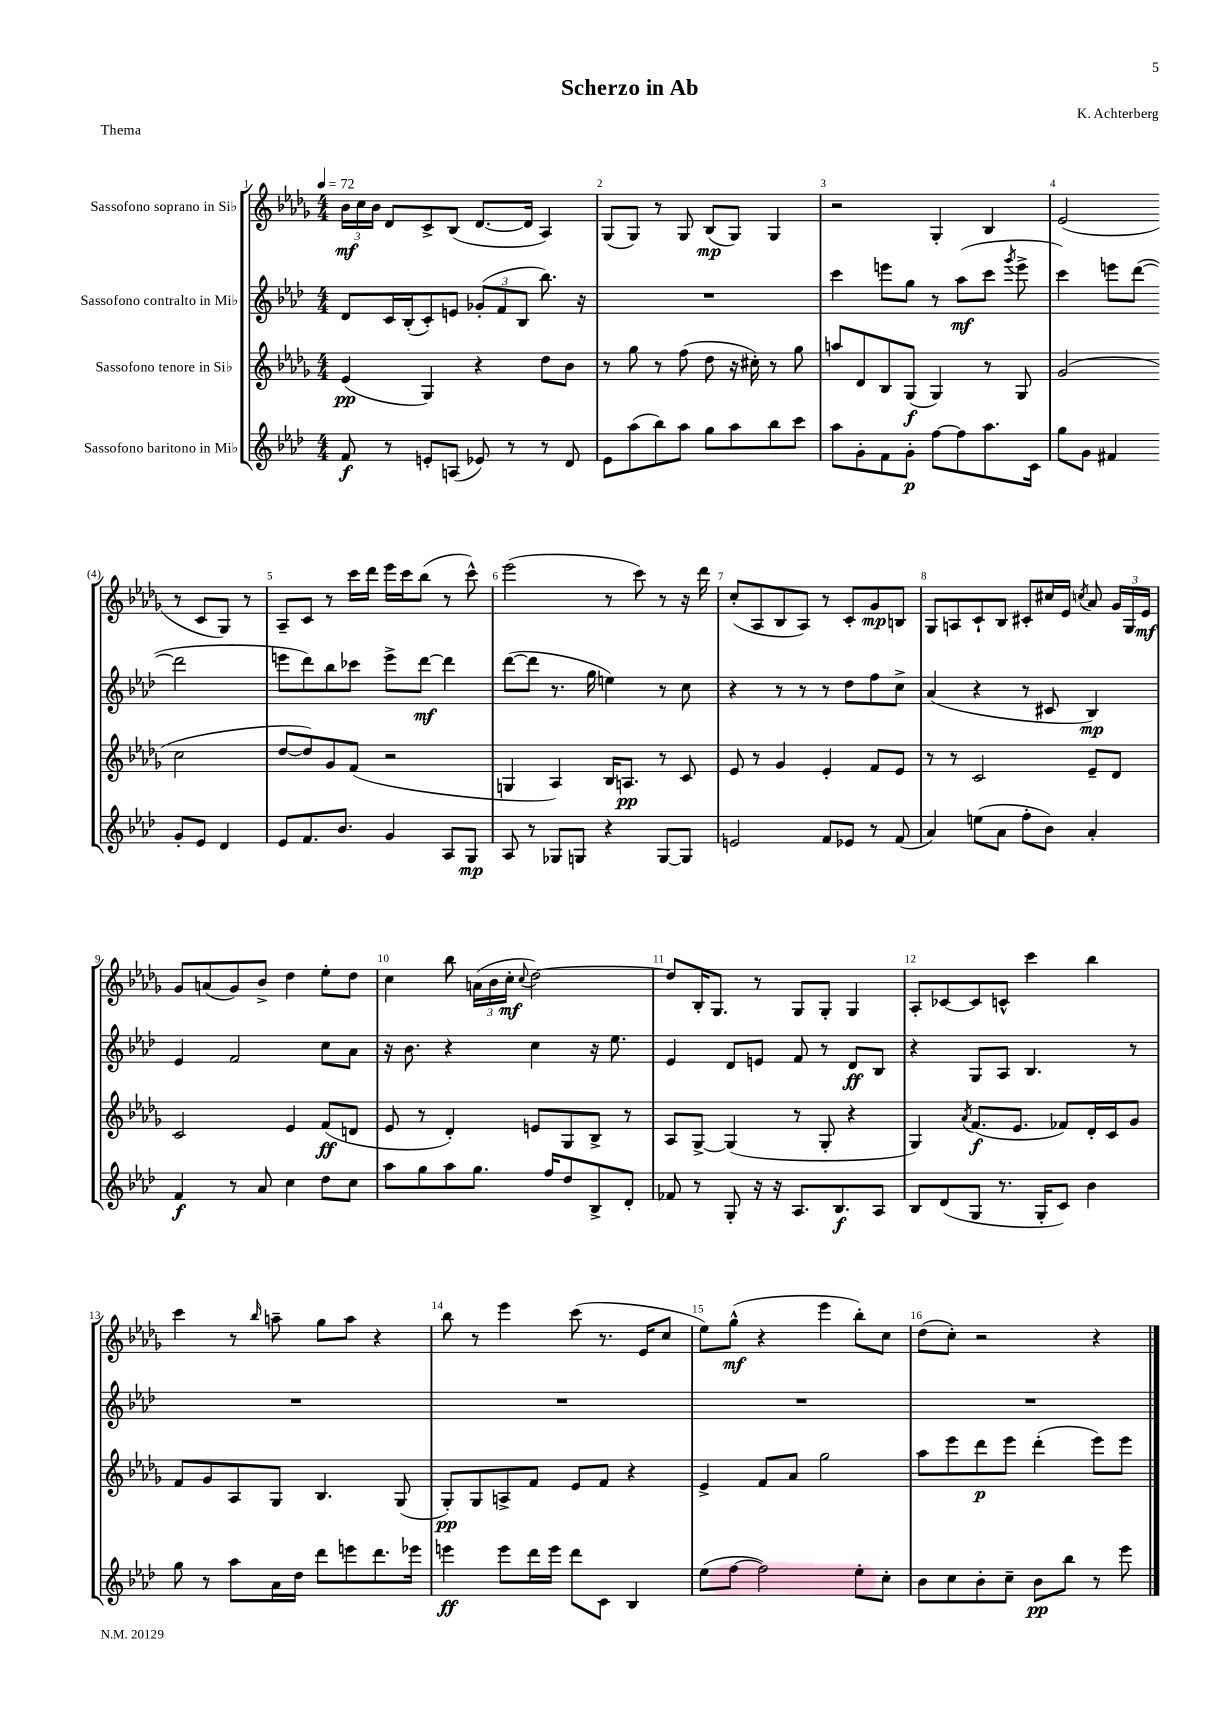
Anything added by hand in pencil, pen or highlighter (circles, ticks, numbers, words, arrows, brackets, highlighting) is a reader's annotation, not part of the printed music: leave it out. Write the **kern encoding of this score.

**kern	**kern	**kern	**kern
*staff4	*staff3	*staff2	*staff1
*clefG2	*clefG2	*clefG2	*clefG2
*k[b-e-a-d-]	*k[b-e-a-d-g-]	*k[b-e-a-d-]	*k[b-e-a-d-g-]
*M4/4	*M4/4	*M4/4	*M4/4
*MM72	*MM72	*MM72	*MM72
8f	(4e-	8d-	24b-
.	.	.	24cc
.	.	.	24b-
8r	.	16c	8d-
.	.	(16B-'	.
8e'	4G-)	8c')	8c^
(8A	.	8e	(8B-
8e-)	4r	(12g-'	[8.d-
.	.	12f	.
8r	.	.	.
.	.	12B-	.
.	.	.	16d-]
8r	8dd-	8.bb-)	4A-)
8d-	8b-	.	.
.	.	16r	.
=	=	=	=
8e-	8r	1r	(8G-
(8aa-	8gg-	.	8G-)
8bb-)	8r	.	8r
8aa-	(8ff	.	8G-
8gg	8dd-	.	(8B-
8aa-	16r	.	8G-)
.	16cc#')	.	.
8bb-	8r	.	4G-
8ccc	8gg-	.	.
=	=	=	=
8aa-	8aa	4ccc	2r
8g'	8d-	.	.
8f	8B-	8eee	.
8g'	(8G-	8gg	.
[8ff	4G-)	8r	4G-'
8ff]	.	(8aa-	.
8.aa-	8r	8ccc	4B-
.	.	8qggg	.
.	8G-	8eee^	.
16c	.	.	.
=	=	=	=
8gg	(2g-	4ccc)	(2e-
8g	.	.	.
4f#	.	8eee	.
.	.	([8ddd-	.
8g'	2cc	2ddd-]	8r
8e-	.	.	8c
4d-	.	.	8G-)
.	.	.	8r
=	=	=	=
8e-	[8dd-	8eee	8A-~
8.f	8dd-])	8ddd-)	8c
.	8g-	8bb-	8r
8.b-	.	.	.
.	(8f	8ccc-	16ccc
.	.	.	16ddd-
4g	2r	8eee^	16eee-
.	.	.	16ccc
.	.	[8ddd-	(8bb-
8A-	.	4ddd-]	8r
8G	.	.	8ccc^^)
=	=	=	=
8A-	4G	([8ddd-	(2eee-
8r	.	8ddd-]	.
8G-	4A-)	8.r	.
8G	.	.	.
.	.	16gg	.
4r	16B-	4ee)	8r
.	8.A	.	.
.	.	.	8ccc)
[8G	8r	8r	8r
8G]	8c	8cc	16r
.	.	.	16ddd-
=	=	=	=
2e	8e-	4r	(8cc'
.	8r	.	8A-
.	4g-	8r	8B-
.	.	8r	8A-)
8f	4e-'	8r	8r
8e-	.	8dd-	8c'
8r	8f	8ff	8g-
(8f	8e-	8cc^	8B
=	=	=	=
4a-)	8r	(4a-	8G-
.	8r	.	8A
(8ee	2c	4r	8c`
8a-	.	.	8B-
8ff'	.	8r	8c#'
8b-)	.	8c#	16cc#
.	.	.	16e-
.	.	.	8qcc
4a-'	8e-~	4B-)	8a-
.	8d-	.	24g-
.	.	.	24G-
.	.	.	24e-
=	=	=	=
4f	2c	4e-	8g-
.	.	.	(8a
8r	.	2f	8g-)
8a-	.	.	8b-^
4cc	4e-	.	4dd-
8dd-	(8f	8cc	8ee-'
8cc	8d	8a-	8dd-
=	=	=	=
8aa-	8e-	16r	4cc
.	.	8.b-	.
8gg	8r	.	.
8aa-	4d-')	4r	8bb-
8.gg	.	.	(24a
.	.	.	24b-
.	.	.	24cc'
.	.	.	8qqcc
.	8e	4cc	[2dd-)
16ff	.	.	.
8dd-	8G-	.	.
8B-^	8B-^	16r	.
.	.	8.ee-	.
8d-'	8r	.	.
=	=	=	=
8f-	8A-	4e-	8dd-]
8r	[8G-^	.	16B-'
.	.	.	8.G-
8G'	(4G-]	8d-	.
16r	.	8e	8r
16r	.	.	.
8.A-	8r	8f	8G-
.	8G-'	8r	8G-'
8.B-	.	.	.
.	4r	8d-	4G-
8A-	.	8B-	.
=	=	=	=
8B-	4G-)	4r	8A-'
(8d-	.	.	[8c-
.	8qa-	.	.
8G	(8.f	8G	8c-]
8.r	.	8A-	8c^^
.	8.e-	.	.
.	.	4.B-	4ccc
16G'	.	.	.
8c)	8f-)	.	.
4b-	16d-'	.	4bb-
.	16c	.	.
.	8g-	8r	.
=	=	=	=
8gg	8f	1r	4ccc
8r	8g-	.	.
8aa-	8A-	.	8r
.	.	.	16qqbb-
16a-	8G-	.	8aa~
16dd-	.	.	.
8ddd-	4.B-	.	8gg-
8eee	.	.	8aa
8.ddd-	.	.	4r
.	(8G-	.	.
16eee-	.	.	.
=	=	=	=
4eee	8G-')	1r	8bb-
.	8G-	.	8r
8eee	8A^	.	4eee-
16ddd-	8f	.	.
16eee	.	.	.
8ddd-	8e-	.	(8ccc
8c	8f	.	8.r
4B-	4r	.	.
.	.	.	16e-
.	.	.	8cc
=	=	=	=
(8ee-	4e-^	1r	8ee-)
[8ff	.	.	(8gg-^^
2ff])	8f	.	4r
.	8a-	.	.
.	2gg-	.	4eee-
8ee-'	.	.	8bb-')
8cc'	.	.	8cc
=	=	=	=
8b-	8aa-	1r	(8dd-
8cc	8eee-	.	8cc')
8b-'	8ddd-	.	2r
8cc~	8eee-	.	.
8b-	(4ddd-'	.	.
8bb-	.	.	.
8r	8eee-)	.	4r
8eee-	8eee-	.	.
==	==	==	==
*-	*-	*-	*-
